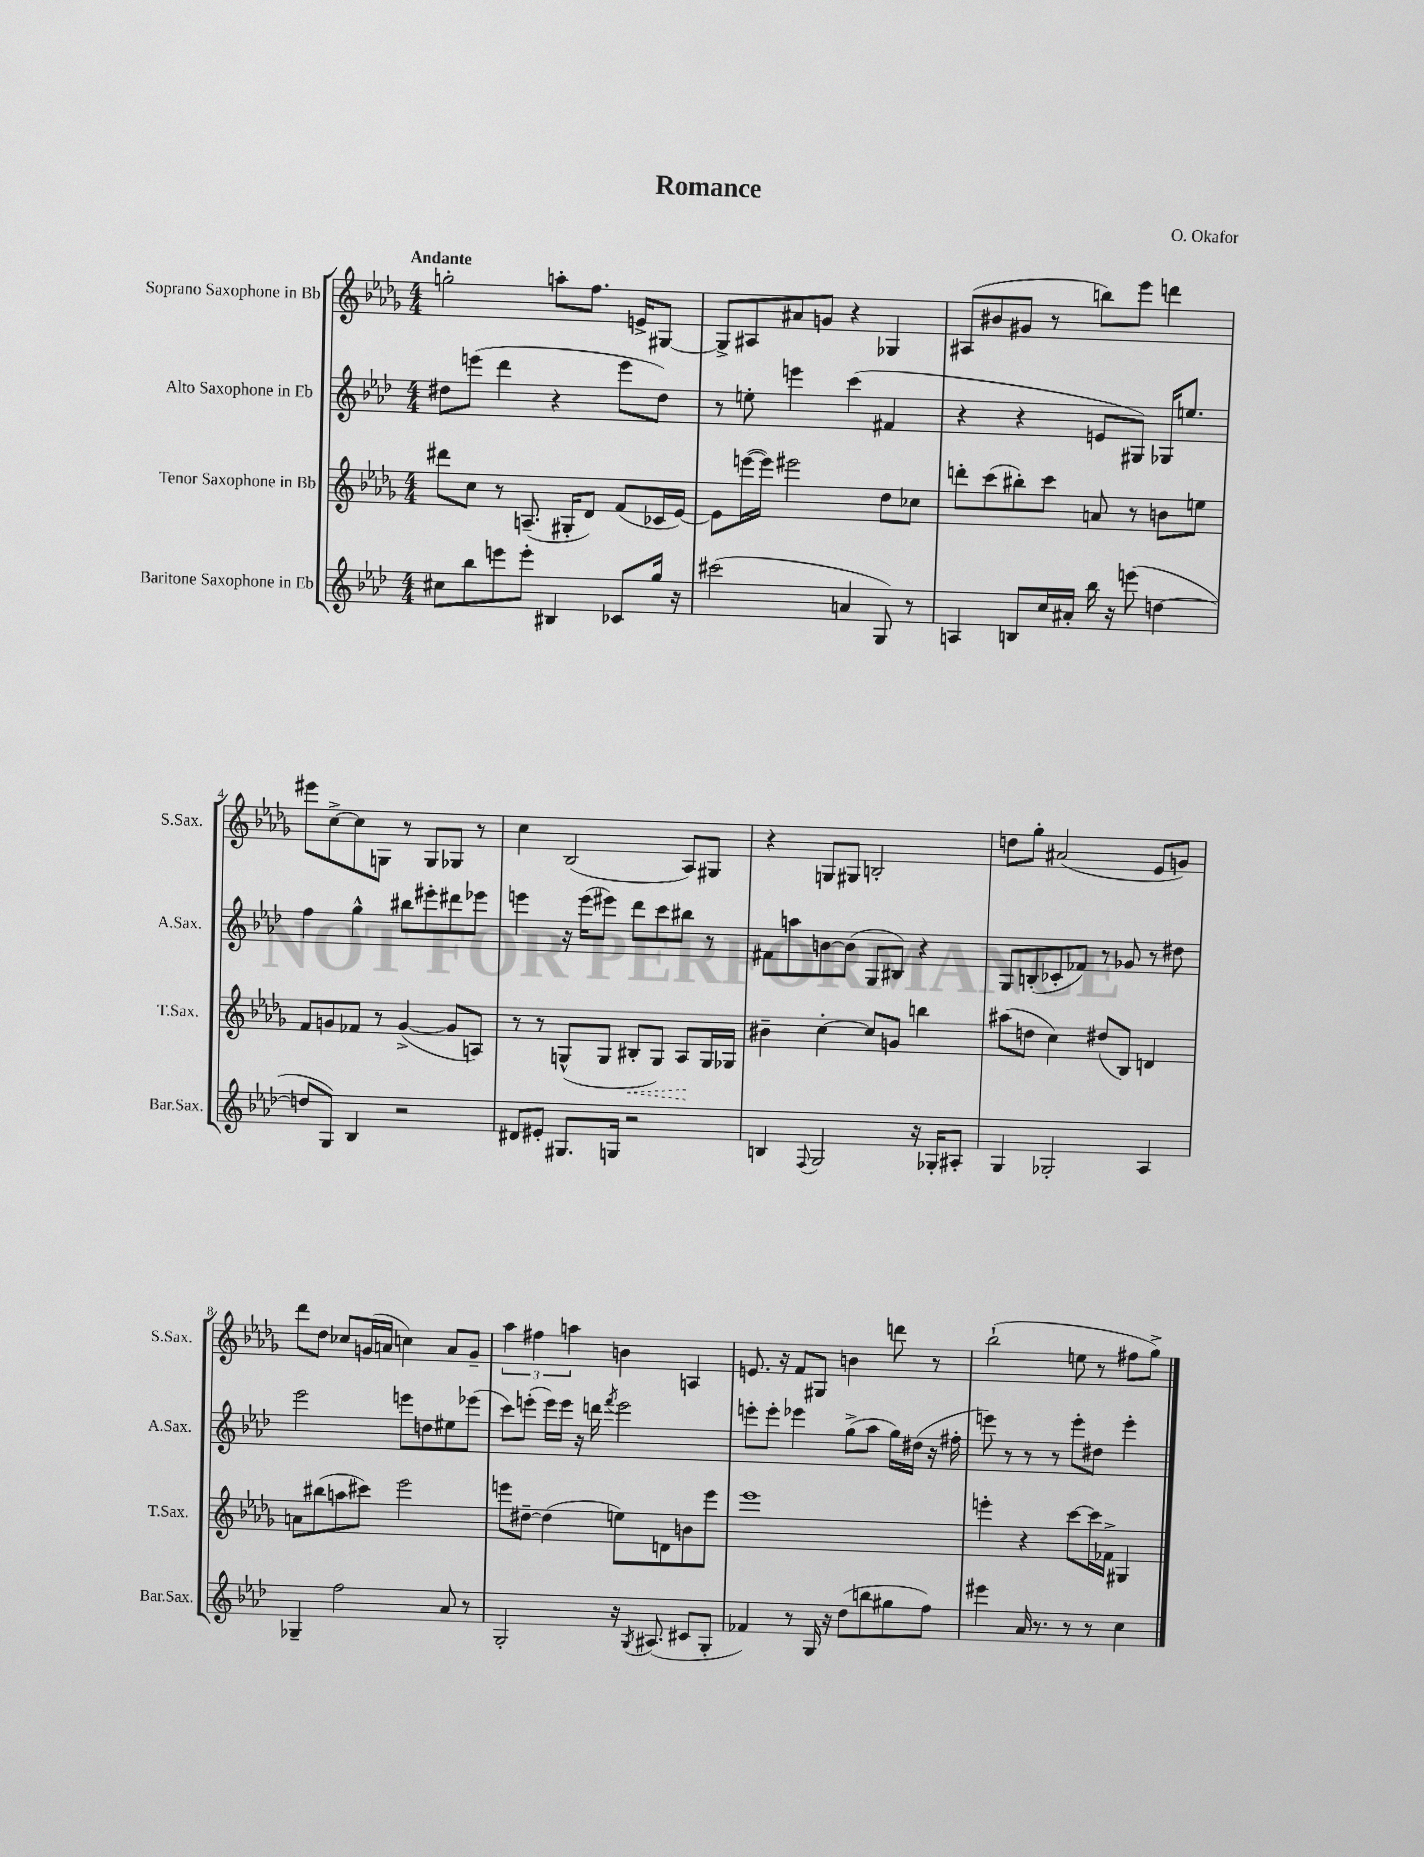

**kern	**kern	**kern	**kern
*staff4	*staff3	*staff2	*staff1
*clefG2	*clefG2	*clefG2	*clefG2
*k[b-e-a-d-]	*k[b-e-a-d-g-]	*k[b-e-a-d-]	*k[b-e-a-d-g-]
*M4/4	*M4/4	*M4/4	*M4/4
8cc#\L	8ddd#\L	8dd#\L	2gg'\
8bb-\	8cc\J	(8eee\J	.
8eee\	8r	4ddd-\	.
8eee'\J	(8.A~/	.	.
4B#/	.	4r	8aa'\L
.	16G#'/LK	.	.
.	8d-/J)	.	8.ff\J
8c-/L	(8f/L	8eee\L	.
.	.	.	16e^/LK
16gg/Jk	16c-/L	8dd#\J)	[8G#/J
16r	[16e-/JJ)	.	.
=	=	=	=
(2ccc#\	8e-\]L	8r	8G#^/]L
.	([16eee\L	8ee'\	8A#/
.	16eee\]JJ)	.	.
.	2eee#\	4eee\	8a#/
.	.	.	8g/J
4a/	.	(4ccc\	4r
8G/)	8dd-\L	4f#/	4G-/
8r	8cc-\J	.	.
=	=	=	=
4A/	8ddd'\L	4r	(8A#/L
.	(8ccc\	.	8b#/
8B/L	8bb#'\)	4r	8g#/J
16cc/L	8ccc\J	.	8r
16a#'/JJ	.	.	.
16bb-\	8a/	8e/L	8bb\L)
16r	.	.	.
(8eee\	8r	8G#/J)	8eee-\J
[4dd\	8b\L	16G-/LK	4ddd\
.	.	8.ee/J	.
.	8ee\J	.	.
=	=	=	=
8dd/]L	8f/L	4ff\	8eee#\L
8G/J)	8g/	.	[8cc^\
4B-/	8f-/J	4gg^^\	8cc\]
.	8r	.	8G\J
2r	([4g^/	8bb#\L	8r
.	.	8eee#'\	8G/L
.	8g/]L	8ddd#\	8G-/J
.	8A/J)	8eee-\J	8r
=	=	=	=
8d#/L	8r	4eee\	4cc\
8e#'/J	8r	.	.
8.G#/L	(8G^^/L	16r	(2B-/
.	.	(16eee\LK	.
.	8G/J	8eee#\J)	.
16G/Jk	.	.	.
2r	8B#'/L	8ddd-\L	.
.	8G/J)	8ccc\	.
.	8A-/L	8bb#\J	8A-/L)
.	16G/L	8r	8G#/J
.	16G-/JJ	.	.
=	=	=	=
4B/	4b#~\	8f#\L	4r
.	.	8aa\	.
8qqF/	.	.	.
2G/	[4cc'\	[8b\	8G/L
.	.	(8b\]J	8G#/J
.	8cc/]L	8G/L	2B'/
.	8g/J	8B#/J)	.
16r	4bb\	4r	.
16G-'/LK	.	.	.
8A#'/J	.	.	.
=	=	=	=
4G/	(8aa#\L	8G/L	8dd\L
.	8dd\J	(8B'/	8gg-'\J
2G-'/	4cc\)	8c-'/	(2a#/
.	.	8f-/J)	.
.	(8dd#/L	8r	.
.	8B-/J)	8g-/	.
4A-/	4d/	8r	8e-/L
.	.	8dd#\	8g/J)
=	=	=	=
4G-~/	8a\L	2eee-\	8ddd-\L
.	(8bb#\	.	8dd-\J
2ff\	8aa\	.	8cc-/L
.	8ccc#\J)	.	(16g/L
.	.	.	16a/JJ
.	2eee-\	8eee\L	4cc\)
.	.	8dd\	.
8a-/	.	8ee#\	8a/L
8r	.	(8eee-\J	8g~/J
=	=	=	=
2G'/	8eee\L	8ccc\L)	6aa-\
.	[8dd#~\J	(8eee'\J	.
.	.	.	6ff#\
.	(4dd#\]	16eee\LL)	.
.	.	16eee\JJ	.
.	.	.	6aa\
.	.	16r	.
.	.	16ddd\	.
.	.	8qfff/	.
16r	8ee\L)	2eee\	4b\
8qG/	.	.	.
(8.A#/	.	.	.
.	8d\	.	.
8c#/L	8b\	.	4A/
8G'/J	8eee\J	.	.
=	=	=	=
4f-/)	1eee-	8eee'\L	8.e/
.	.	8eee'\J	.
.	.	.	16r
8r	.	4eee-\	8f/L
16G/	.	.	8G#/J
16r	.	.	.
(8dd-\L	.	(8gg^\L	4b\
8bb\	.	8aa-\J	.
8gg#\	.	16gg\LL)	8ddd\
.	.	(16dd#\JJ	.
8ff\J)	.	16r	8r
.	.	16ff#'\	.
=	=	=	=
4eee#\	4eee'\	8eee\)	(2bb-`\
.	.	8r	.
16a-/	4r	8r	.
8.r	.	.	.
.	.	8r	.
8r	[8ccc\L	8eee'\L	8ee\
8r	16ccc\]L	8dd#\J	8r
.	16f-^\JJ	.	.
4cc\	4G#/	4eee'\	8ff#\L
.	.	.	8gg-^\J)
==	==	==	==
*-	*-	*-	*-
